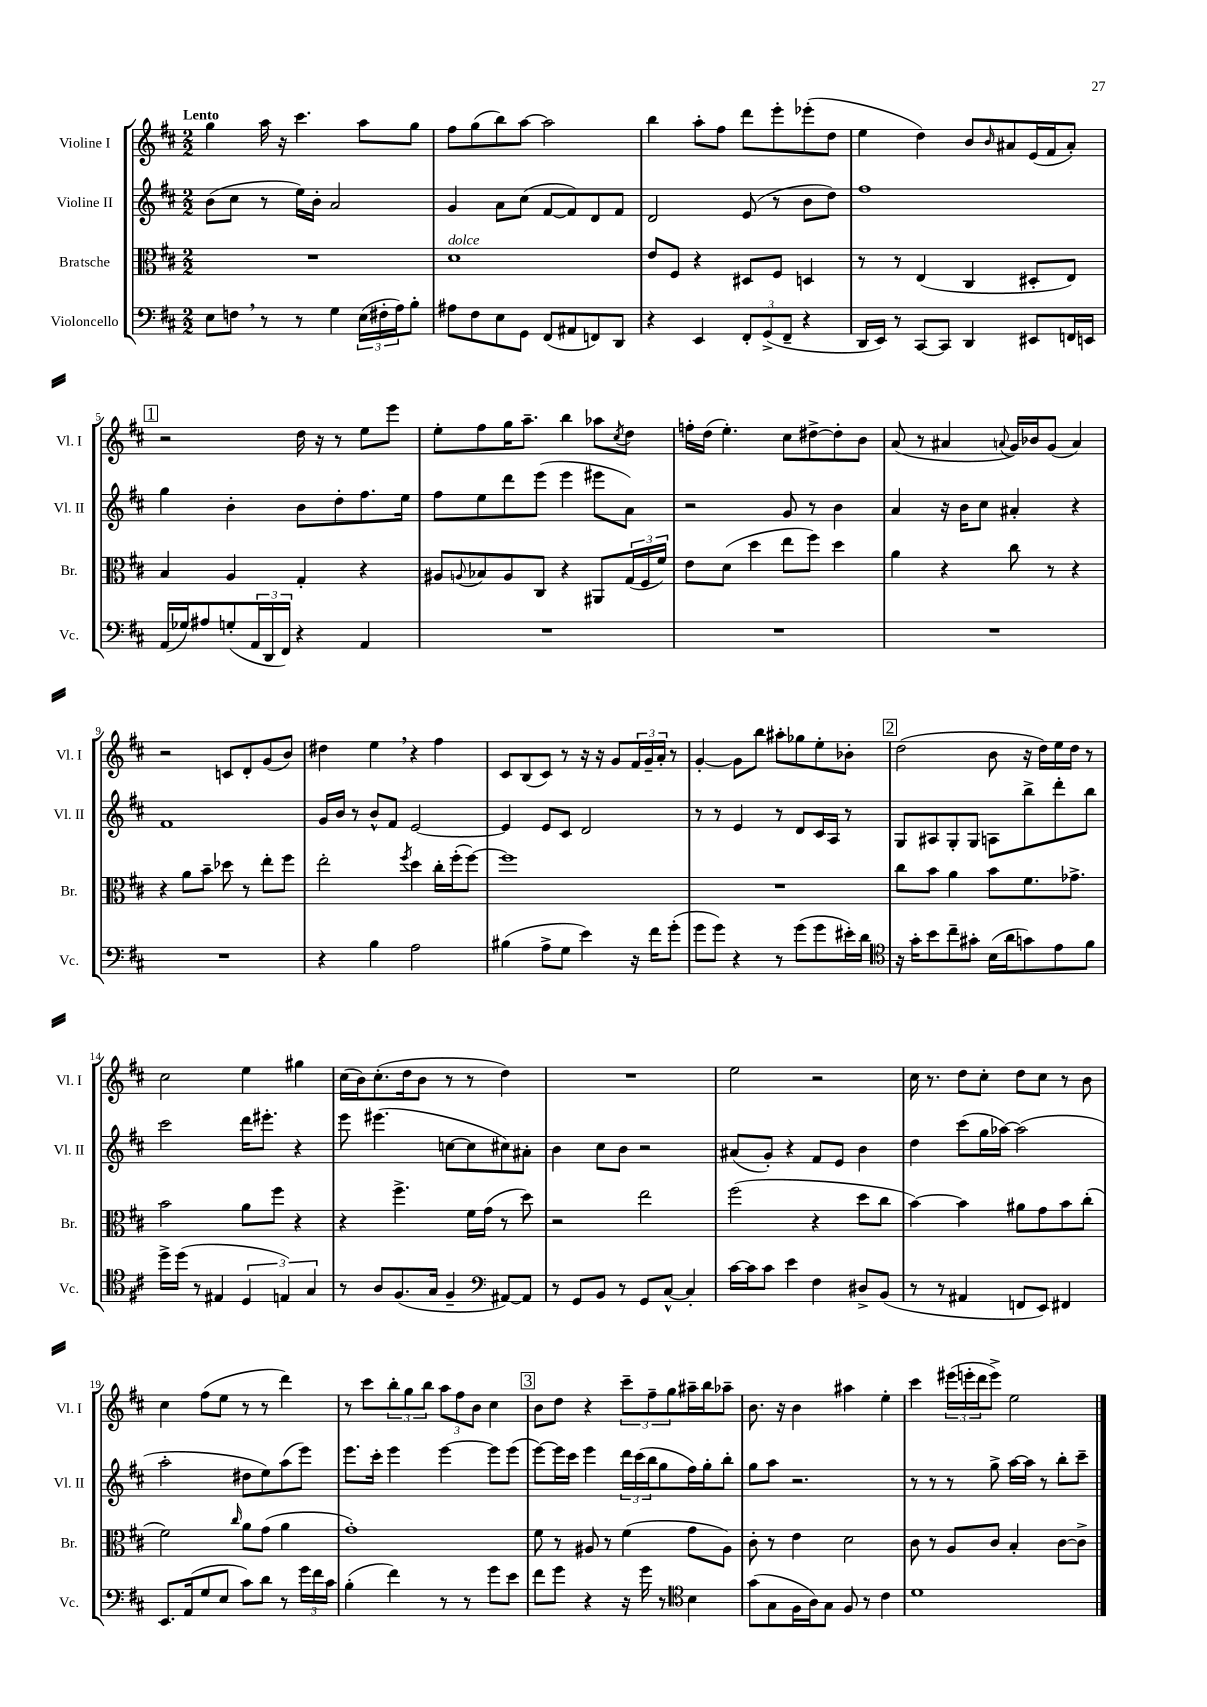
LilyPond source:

<<
\new StaffGroup <<
\new Staff = "s0" \with { instrumentName = "Violine I" shortInstrumentName = "Vl. I" } {
    \clef treble \key d \major \numericTimeSignature \time 2/2 \tempo "Lento"
    g''4 a''16 r16 cis'''4. a''8 g''8 |
    fis''8 g''8( b''8) a''8~ a''2 |
    b''4 a''8-. fis''8 d'''8 e'''8-. ees'''8-.( d''8 |
    e''4 d''4) b'8 \grace { b'16 } ais'8 e'16( fis'16 ais'8-.) |
    \mark \markup { \box "1" } r2 d''16 r16 r8 e''8 e'''8 |
    e''8-. fis''8 g''16 a''8.-- b''4 aes''8 \acciaccatura { cis''8 } d''8 |
    f''16-. d''16( e''4.-.) cis''8 dis''8~-> dis''8-. b'8 |
    a'8( r8 ais'4 \appoggiatura { a'8 } g'16) bes'16 g'8( a'4) |
    r2 c'8 d'8-. g'8( b'8) |
    dis''4 e''4 \breathe r4 fis''4 |
    cis'8 b8( cis'8) r8 r16 r16 g'8 \tuplet 3/2 { fis'16 g'16-- a'16-. } r8 |
    g'4~-. g'8 b''8 ais''8-. ges''8 e''8-. bes'8-. |
    \mark \markup { \box "2" } d''2( b'8 r16 d''16) e''16 d''16 r8 |
    cis''2 e''4 gis''4 |
    cis''16( b'16) cis''8.-.( d''16 b'8 r8 r8 d''4) |
    R1 |
    e''2 r2 |
    cis''16 r8. d''8 cis''8-. d''8 cis''8 r8 b'8 |
    cis''4 fis''8( e''8 r8 r8 d'''4) |
    r8 cis'''8 \tuplet 3/2 { b''8-. g''8 b''8 } \tuplet 3/2 { a''8 fis''8 b'8 } cis''4 |
    \mark \markup { \box "3" } b'8 d''8 r4 \tuplet 3/2 { cis'''8-- fis''8-- g''8 } ais''16-- b''16 aes''8-- |
    b'8. r16 b'4 ais''4 e''4-. |
    cis'''4 \tuplet 3/2 { eis'''16( e'''16-. d'''16 } e'''8->) e''2 \bar "|." |
}
\new Staff = "s1" \with { instrumentName = "Violine II" shortInstrumentName = "Vl. II" } {
    \clef treble \key d \major \numericTimeSignature \time 2/2
    b'8( cis''8 r8 e''16) b'16-. a'2 |
    g'4 a'8 cis''8( fis'8~ fis'8) d'8 fis'8 |
    d'2 e'8( r8 b'8 d''8) |
    fis''1 |
    \mark \markup { \box "1" } g''4 b'4-. b'8 d''8-. fis''8. e''16 |
    fis''8 e''8 d'''8 e'''8( e'''4 eis'''8 a'8) |
    r2 g'8 r8 b'4 |
    a'4 r16 b'16 cis''8 ais'4-. r4 |
    fis'1 |
    g'16 b'16 r8 b'8-^ fis'8 e'2~ |
    e'4 e'8 cis'8 d'2 |
    r8 r8 e'4 r8 d'8 cis'16 a16 r8 |
    \mark \markup { \box "2" } g8 ais8 g8-. g8 a8 b''8-> d'''8-. b''8 |
    cis'''2 d'''16 eis'''8.-. r4 |
    e'''8 eis'''4.( c''8~ c''8 cis''8) ais'8-. |
    b'4 cis''8 b'8 r2 |
    ais'8( g'8-.) r4 fis'8 e'8 b'4 |
    d''4 cis'''8( g''16 aes''16~) aes''2( |
    a''2-. dis''8 e''8) a''8( e'''8) |
    e'''8. cis'''16-. e'''4 e'''4~ e'''8 e'''8( |
    \mark \markup { \box "3" } e'''8~) e'''16 cis'''16 e'''4 \tuplet 3/2 { d'''16 cis'''16( b''16 } g''8 fis''16) g''16-. b''8-. |
    g''8 a''8 r2. |
    r8 r8 r8 g''8-> a''16~ a''16 r8 b''8-. cis'''8-- \bar "|." |
}
\new Staff = "s2" \with { instrumentName = "Bratsche" shortInstrumentName = "Br." } {
    \clef alto \key d \major \numericTimeSignature \time 2/2
    R1 |
    d'1^\markup { \italic "dolce" } |
    e'8 fis8 r4 dis8 fis8 d4 |
    r8 r8 e4( cis4 dis8-. e8) |
    \mark \markup { \box "1" } b4 a4 g4-. r4 |
    ais8 \appoggiatura { a8 } bes8 a8 cis8 r4 ais,8 \tuplet 3/2 { g16( fis16 fis'16) } |
    e'8 d'8( d''4 e''8 fis''8) d''4 |
    a'4 r4 cis''8 r8 r4 |
    r4 a'8 b'8-- des''8 r8 e''8-. fis''8 |
    e''2-. \acciaccatura { fis''8 } d''4 cis''16-. fis''16-.( fis''8~) |
    fis''1 |
    R1 |
    \mark \markup { \box "2" } cis''8 b'8 a'4 b'8 fis'8. ges'8.-> |
    b'2 a'8 fis''8 r4 |
    r4 fis''4.-> fis'16 g'16( r8 d''8) |
    r2 e''2 |
    fis''2( r4 d''8 cis''8 |
    b'4~) b'4 ais'8 g'8 b'8 cis''8-.( |
    fis'2) \grace { cis''16 } a'8 g'8( a'4 |
    g'1-.) |
    \mark \markup { \box "3" } fis'8 r8 ais8 r8 fis'4( g'8 ais8) |
    cis'8-. r8 e'4 d'2 |
    cis'8 r8 a8 cis'8 b4-. cis'8~ cis'8-> \bar "|." |
}
\new Staff = "s3" \with { instrumentName = "Violoncello" shortInstrumentName = "Vc." } {
    \clef bass \key d \major \numericTimeSignature \time 2/2
    e8 f8 \breathe r8 r8 g4 \tuplet 3/2 { e16( fis16-. a16) } b8-. |
    ais8 fis8 e8 g,8 fis,8( ais,8 f,8) d,8 |
    r4 e,4 \tuplet 3/2 { fis,8-. g,8->( fis,8-- } r4 |
    d,16 e,16) r8 cis,8~ cis,8 d,4 eis,8 f,16 e,16 |
    \mark \markup { \box "1" } a,16( ges16) ais8 g8-.( \tuplet 3/2 { a,16 d,16 fis,16) } r4 a,4 |
    R1 |
    R1 |
    R1 |
    R1 |
    r4 b4 a2 |
    bis4( a8-> g8 e'4) r16 fis'16 g'8-.( |
    g'8 g'8) r4 r8 g'8( g'8 eis'16-.) d'16 |
    \mark \markup { \box "2" } \clef tenor r16 g'16-. b'8 cis''8-- gis'8-. b16( a'16 g'8) e'8 fis'8 |
    d''16-> d''16( r8 eis4 \tuplet 3/2 { d4 e4) g4 } |
    r8 a8 fis8.( g16 fis4-- \clef bass ais,8~) ais,8 |
    r8 g,8 b,8 r8 g,8 cis8~-^ cis4-. |
    cis'16~ cis'16 cis'8 e'4 fis4 dis8-> b,8( |
    r8 r8 ais,4 f,8 e,8) fis,4 |
    e,8. a,16( g8 e8 cis'8) d'8 r8 \tuplet 3/2 { g'16 fis'16 cis'16 } |
    b4-.( fis'4) r8 r8 g'8 e'8 |
    \mark \markup { \box "3" } fis'8 g'8 r4 r16 g'16 r8 \clef tenor b4 |
    g'8( g8 fis16 a16) g8 fis8 r8 cis'4 |
    d'1 \bar "|." |
}
>>
>>
